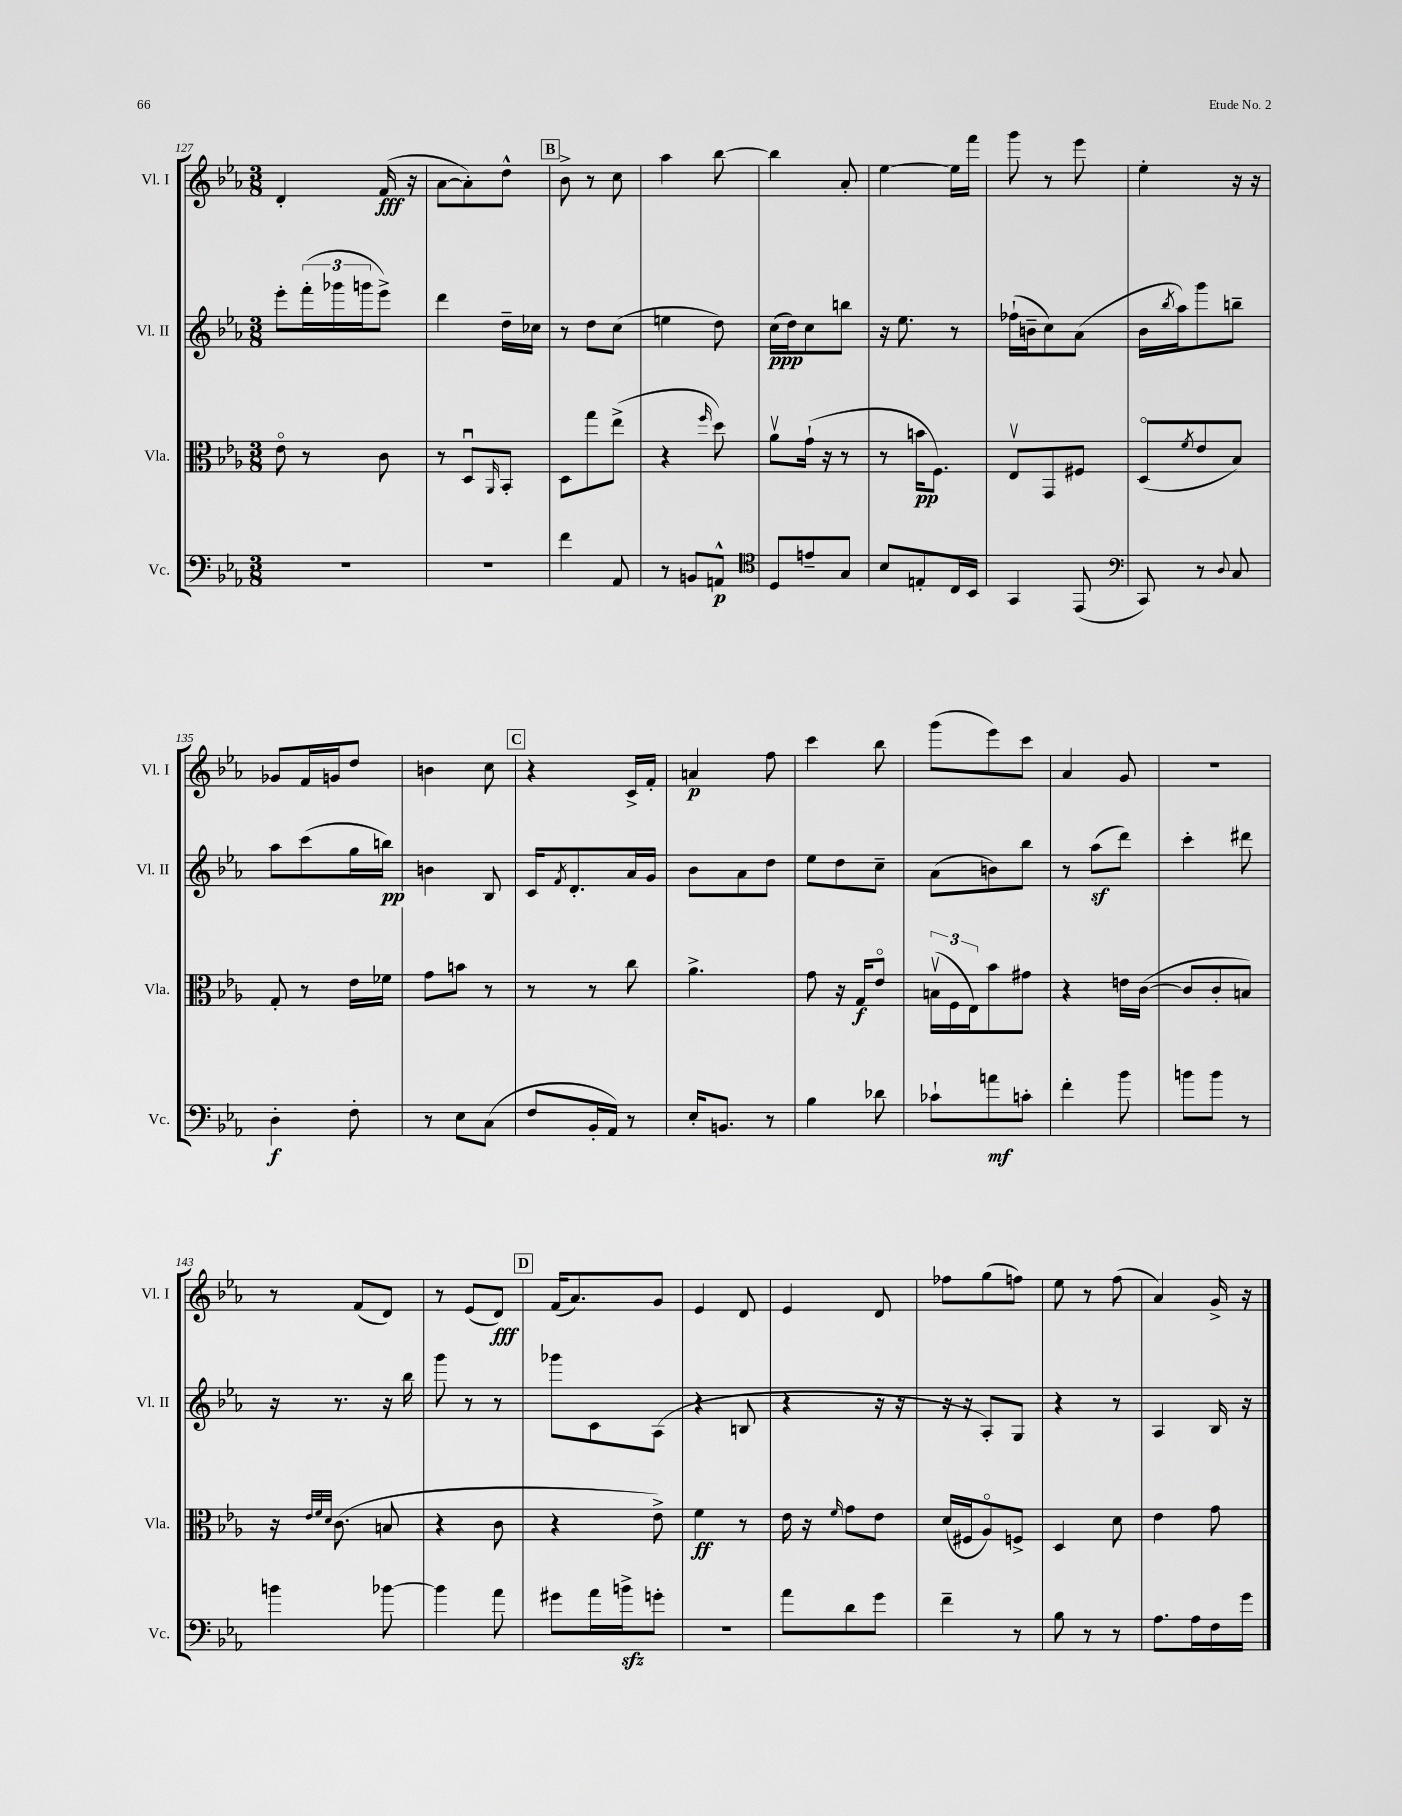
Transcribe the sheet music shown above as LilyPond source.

<<
\new StaffGroup <<
\new Staff = "s0" \with { instrumentName = "Vl. I" shortInstrumentName = "Vl. I" } {
    \clef treble \key ees \major \numericTimeSignature \time 3/8
    d'4-. f'16\fff( r16 |
    aes'8~ aes'8-.) d''8-^ |
    \mark \markup { \box "B" } bes'8-> r8 c''8 |
    aes''4 bes''8~ |
    bes''4 aes'8-. |
    ees''4~ ees''16 f'''16 |
    g'''8 r8 ees'''8 |
    ees''4-. r16 r16 |
    ges'8 f'16 g'16 d''8 |
    b'4 c''8 |
    \mark \markup { \box "C" } r4 c'16-> f'16-. |
    a'4\p f''8 |
    c'''4 bes''8 |
    g'''8( ees'''8) c'''8 |
    aes'4 g'8 |
    R4. |
    r8 f'8( d'8) |
    r8 ees'8( d'8\fff) |
    \mark \markup { \box "D" } f'16( aes'8.) g'8 |
    ees'4 d'8 |
    ees'4 d'8 |
    fes''8 g''8( f''8) |
    ees''8 r8 f''8( |
    aes'4) g'16-> r16 \bar "|." |
}
\new Staff = "s1" \with { instrumentName = "Vl. II" shortInstrumentName = "Vl. II" } {
    \clef treble \key ees \major \numericTimeSignature \time 3/8
    ees'''8-. \tuplet 3/2 { f'''16-.( ges'''16 g'''16 } ees'''8->) |
    d'''4 d''16-- ces''16 |
    \mark \markup { \box "B" } r8 d''8 c''8( |
    e''4 d''8) |
    c''16\ppp( d''16) c''8 b''8 |
    r16 ees''8. r8 |
    fes''16-!( b'16-- c''8) aes'8( |
    bes'16 \acciaccatura { bes''8 } aes''16) g'''8 b''8-- |
    aes''8 c'''8( g''16 b''16\pp) |
    b'4 bes8 |
    \mark \markup { \box "C" } c'16 \acciaccatura { f'8 } d'8.-. aes'16 g'16 |
    bes'8 aes'8 d''8 |
    ees''8 d''8 c''8-- |
    aes'8( b'8) bes''8 |
    r8 aes''8\sf( d'''8) |
    c'''4-. dis'''8 |
    r16 r8. r16 bes''16 |
    g'''8 r8 r8 |
    \mark \markup { \box "D" } ges'''8 c'8 aes8( |
    r4 b8 |
    r4 r16 r16 |
    r16 r16 aes8-.) g8 |
    r4 r8 |
    aes4 bes16 r16 \bar "|." |
}
\new Staff = "s2" \with { instrumentName = "Vla." shortInstrumentName = "Vla." } {
    \clef alto \key ees \major \numericTimeSignature \time 3/8
    ees'8\flageolet r8 c'8 |
    r8 d8\downbow \grace { aes,16 } bes,8-. |
    \mark \markup { \box "B" } d8 g''8 ees''8->( |
    r4 \grace { f''16 } d''8) |
    aes'8\upbow g'16-!( r16 r8 |
    r8 b'16\pp f8.) |
    ees8\upbow g,8 fis8 |
    d8\flageolet( \acciaccatura { f'8 } ees'8 bes8) |
    g8-. r8 ees'16 fes'16 |
    g'8 b'8 r8 |
    \mark \markup { \box "C" } r8 r8 c''8 |
    aes'4.-> |
    g'8 r16 g16\f ees'8\flageolet |
    \tuplet 3/2 { b16\upbow( f16 ees16) } bes'8 gis'8 |
    r4 e'16 c'16~( |
    c'8 c'8-. b8) |
    r16 \grace { ees'32 f'32 d'32 } c'8.( b8 |
    r4 c'8 |
    \mark \markup { \box "D" } r4 ees'8->) |
    f'4\ff r8 |
    ees'16 r16 \grace { f'16 } g'8 ees'8 |
    d'16( fis16 aes8\flageolet) f8-> |
    d4 d'8 |
    ees'4 g'8 \bar "|." |
}
\new Staff = "s3" \with { instrumentName = "Vc." shortInstrumentName = "Vc." } {
    \clef bass \key ees \major \numericTimeSignature \time 3/8
    R4. |
    R4. |
    \mark \markup { \box "B" } f'4 aes,8 |
    r8 b,8 a,8-^\p |
    \clef tenor d8 e'8-- g8 |
    bes8 e8-. c16 bes,16 |
    g,4 ees,8( |
    \clef bass c,8) r8 \appoggiatura { d8 } c8 |
    d4-.\f f8-. |
    r8 ees8 c8( |
    \mark \markup { \box "C" } f8 bes,16-. aes,16) r8 |
    ees16-. b,8. r8 |
    bes4 des'8 |
    ces'8-! a'8\mf c'8-. |
    f'4-. bes'8 |
    b'8 b'8 r8 |
    b'4 bes'8~ |
    bes'4 aes'8 |
    \mark \markup { \box "D" } gis'8 aes'16 b'16->\sfz g'8-. |
    R4. |
    aes'8 d'8 g'8 |
    f'4-- r8 |
    bes8 r8 r8 |
    aes8. aes16 f16 g'16 \bar "|." |
}
>>
>>
\layout { \context { \Score currentBarNumber = #127 } }
